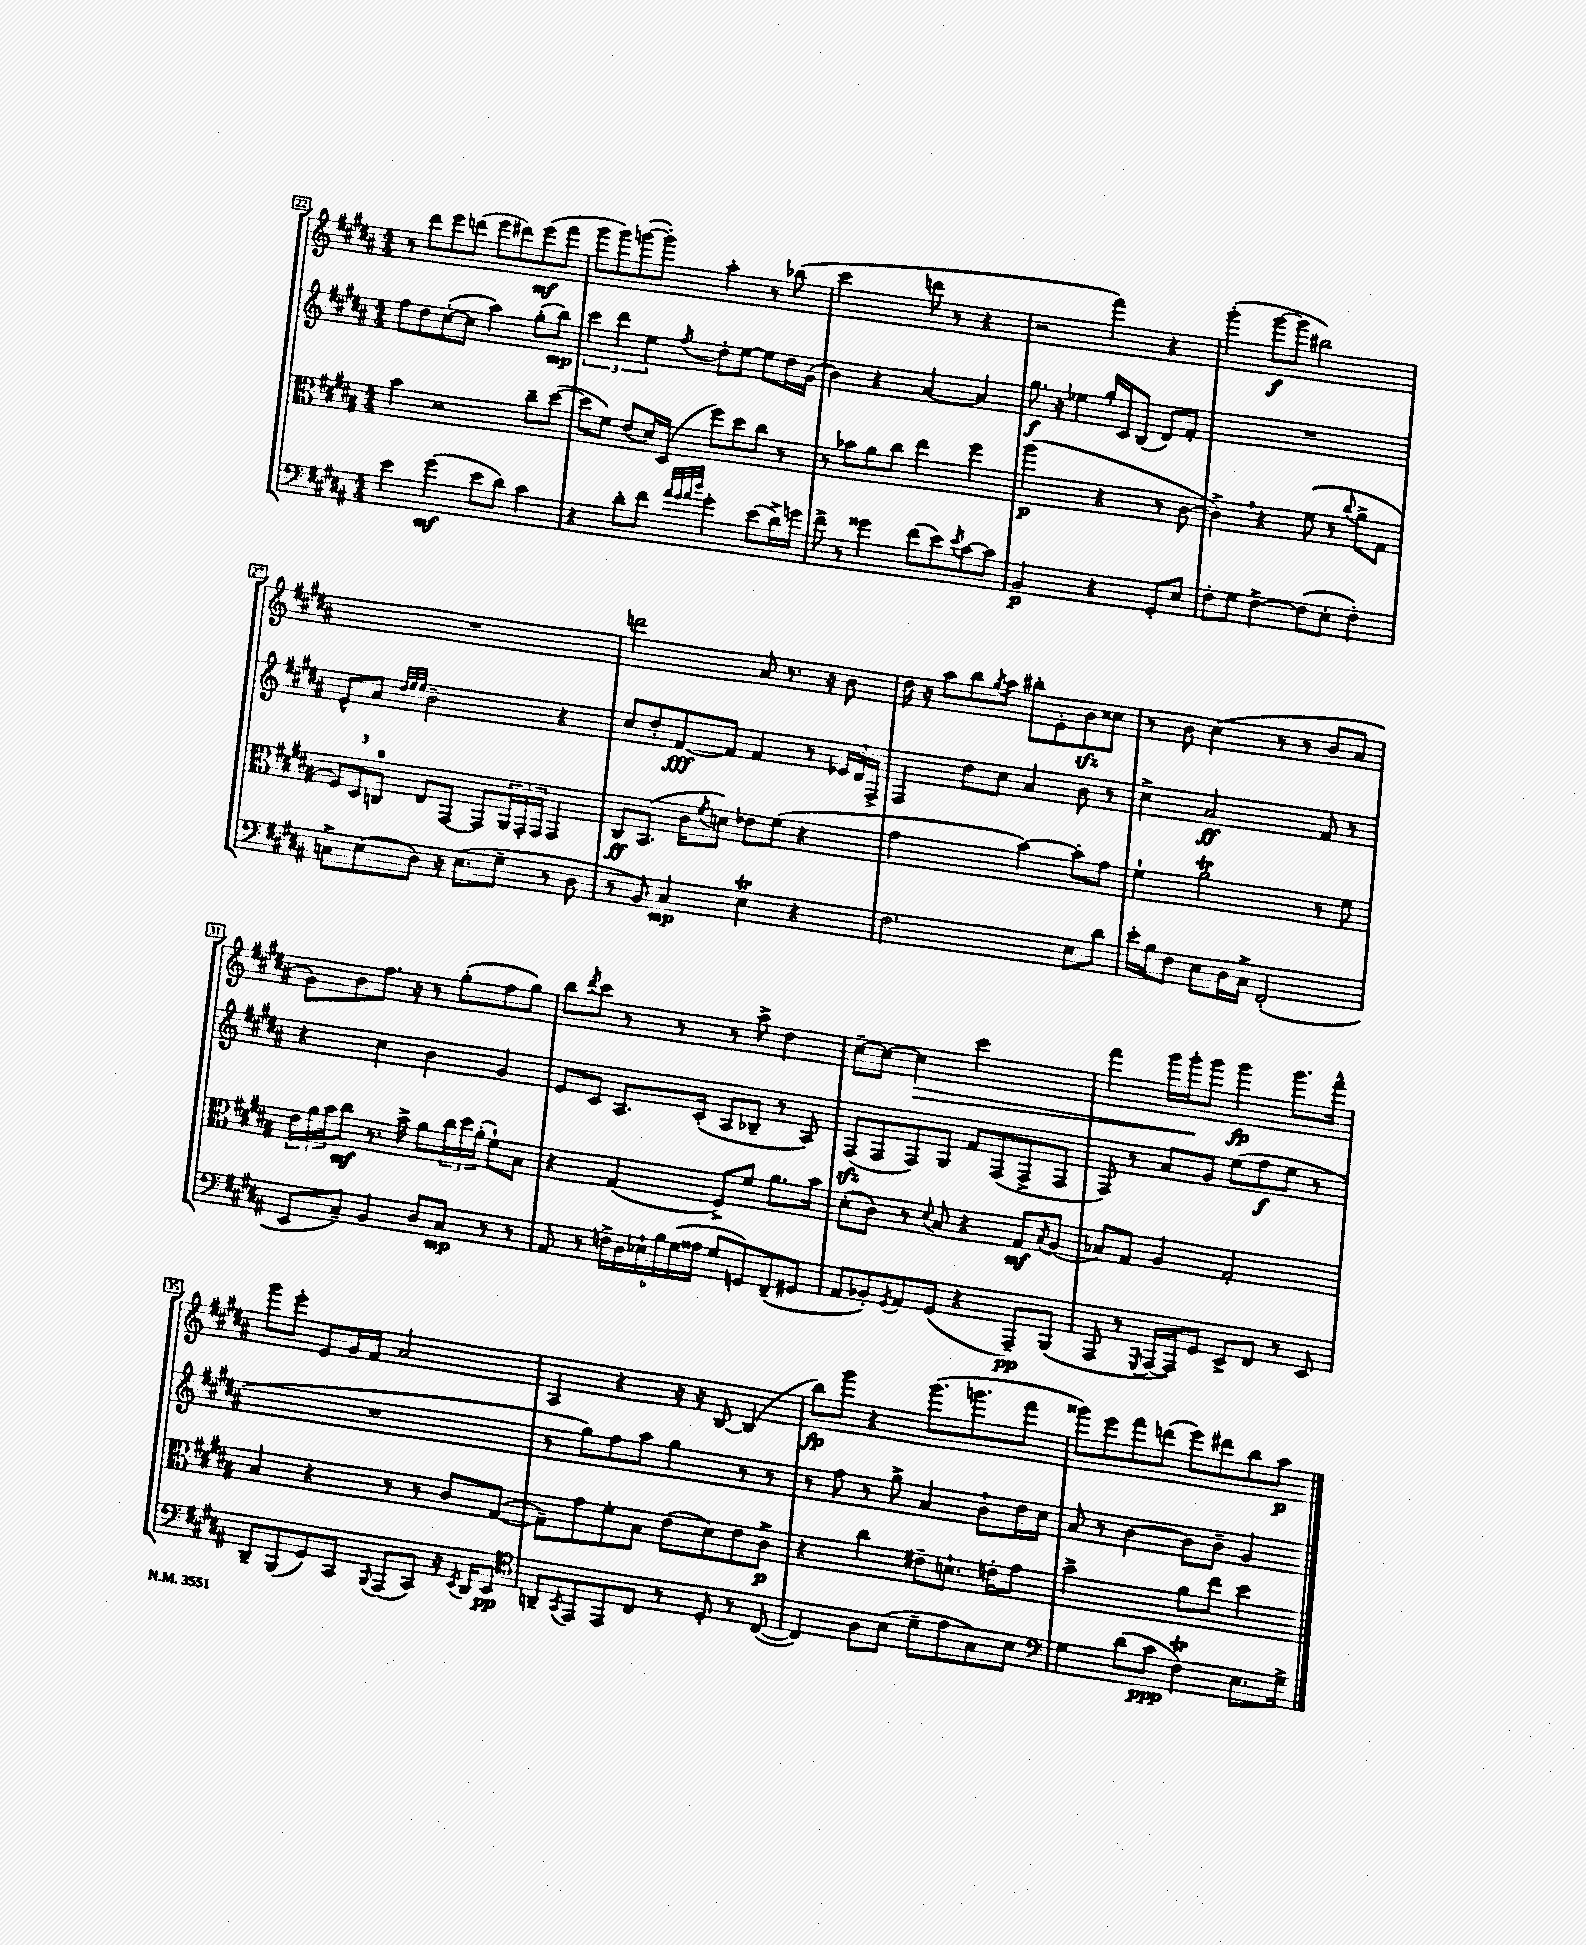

**kern	**dynam	**kern	**dynam	**kern	**dynam	**kern	**dynam
*part4	*part4	*part3	*part3	*part2	*part2	*part1	*part1
*staff4	*staff4	*staff3	*staff3	*staff2	*staff2	*staff1	*staff1
*clefF4	*	*clefC3	*	*clefG2	*	*clefG2	*
*k[f#c#g#d#a#]	*	*k[f#c#g#d#a#]	*	*k[f#c#g#d#a#]	*	*k[f#c#g#d#a#]	*
*M4/4	*	*M4/4	*	*M4/4	*	*M4/4	*
=22	=22	=22	=22	=22	=22	=22	=22
4e\	.	4b\	.	8ff#\L	.	8r	.
.	.	.	.	8dd#\	.	8ddd#\L	.
(4g#\	mf	2r	.	([8cc#'\	.	8eee\	.
.	.	.	.	8cc#\J]	.	(8dddn\J	.
8e\L	.	.	.	4aa#\)	.	8eee\L	.
8d#\J)	.	.	.	.	.	8ddd#X\)	.
4c#\	.	8cc#~\L	.	(8gg#'\L	.	(8eee\	mf
.	.	([8dd#\J	.	8bb\J)	mp	8fff#\J	.
=23	=23	=23	=23	=23	=23	=23	=23
4r	.	8dd#\L]	.	6ccc#\	.	8ggg#\L	.
.	.	8f#\J)	.	.	.	8ggg#\)	.
.	.	.	.	6ddd#\	.	.	.
8d#'\L	.	(8e/L	.	.	.	([8gggn\	.
.	.	.	.	6ee\	.	.	.
8f#\J	.	16d#/L)	.	.	.	8ggg'\J])	.
.	.	(16D#/JJ	.	.	.	.	.
32qqa#/LLL	.	.	.	.	.	.	.
32qqg#/	.	.	.	.	.	.	.
32qqa#/	.	.	.	.	.	.	.
32qqdd#/JJJ	.	.	.	8qff#/	.	.	.
4g#'\	.	8ff#\L)	.	8dd#'\L	.	4aa#'\	.
.	.	8dd#\	.	[8ee\J	.	.	.
(8e\L	.	8cc#\J	.	8ee\L]	.	8r	.
16d#^\L)	.	8r	.	16dd#\L	.	(8bb-X\	.
16gn\JJ	.	.	.	(16g#\JJ	.	.	.
=24	=24	=24	=24	=24	=24	=24	=24
8f#^\	.	8r	.	4b\)	.	2ccc#\	.
8r	.	8b-X\L	.	.	.	.	.
4g##X\	.	8a#\	.	4r	.	.	.
.	.	8cc#\J	.	.	.	.	.
(8f#\L	.	4ee\	.	[4a#/	.	8dddn\	.
8e\)	.	.	.	.	.	8r	.
8qe/	.	.	.	.	.	.	.
[8c#\	.	4ff#\	.	4a#/]	.	4r	.
8c#\J]	.	.	.	.	.	.	.
=25	=25	=25	=25	=25	=25	=25	=25
2BB/	p	(2aa#\	p	8.gg#\	f	2r	.
.	.	.	.	16r	.	.	.
.	.	.	.	4ee-X\	.	.	.
4r	.	4r	.	16gg#'/LL	.	4fff#\)	.
.	.	.	.	16c#/J	.	.	.
.	.	.	.	(8B/J	.	.	.
8GG#'/L	.	8r	.	8d#/L)	.	4r	.
8E/J	.	[8c#\	.	8f#'/J	.	.	.
=26	=26	=26	=26	=26	=26	=26	=26
8F#'\L	.	4c#^,\])	.	1r	.	(4ggg#'\	.
8G#\J	.	.	.	.	.	.	.
[4F#^\	.	4r	.	.	.	[8ggg#\L	f
.	.	.	.	.	.	8ggg#\J]	.
(8F#\L]	.	(8f#\	.	.	.	2bb#X\)	.
8E'\J	.	8r	.	.	.	.	.
.	.	8qqcc#/	.	.	.	.	.
4F#'\)	.	8a#^\L	.	.	.	.	.
.	.	8G#\J	.	.	.	.	.
!!LO:LB:g=z
=27	=27	=27	=27	=27	=27	=27	=27
8Cn^\L	.	12F#/L)	.	8e^^/L	.	1r	.
.	.	12D#/	.	.	.	.	.
(8E\	.	.	.	8a#/J	.	.	.
.	.	12Cn/J	.	.	.	.	.
.	.	.	.	32qqdd#/LLL	.	.	.
.	.	.	.	32qqee/	.	.	.
.	.	.	.	32qqee/JJJ	.	.	.
8D#\J)	.	8E/L	.	2b~\	.	.	.
16r	.	[8GG#/J	.	.	.	.	.
(8.E\L	.	.	.	.	.	.	.
.	.	8GG#/L]	.	.	.	.	.
8G#~\J	.	24AA#/L	.	.	.	.	.
.	.	24GG#'/	.	.	.	.	.
.	.	24GG#/JJ	.	.	.	.	.
8r	.	4GG#/	.	4r	.	.	.
8D#\	.	.	.	.	.	.	.
=28	=28	=28	=28	=28	=28	=28	=28
8r	.	8C#/L	ff	8cc#/L	.	2dddn\	.
8BB/)	.	(8.BB/J	.	8dd#'/	.	.	.
4C#/	mp	.	.	[8f#/	fff	.	.
.	.	16c#\KL	.	.	.	.	.
.	.	8qf#/	.	.	.	.	.
.	.	8dn\J)	.	8f#/J]	.	.	.
4ET\	.	8e-X\L	.	4f#/	.	8a#/	.
.	.	(8f#\J	.	.	.	8.r	.
4r	.	4r	.	8r	.	.	.
.	.	.	.	.	.	16r	.
.	.	.	.	24e-X/LL	.	8b\	.
.	.	.	.	24d#/	.	.	.
.	.	.	.	24F#^/JJ	.	.	.
=29	=29	=29	=29	=29	=29	=29	=29
2.F#\	.	2g#\	.	4F#/	.	16dd#\	.
.	.	.	.	.	.	16r	.
.	.	.	.	.	.	8aa#\L	.
.	.	.	.	8dd#\L	.	8bb\	.
.	.	.	.	.	.	8qgg#/	.
.	.	.	.	8cc#\J	.	8aa#\J	.
.	.	[4b\)	.	4a#/	.	8bb#X'\L	.
.	.	.	.	.	.	8e'\	.
8E\L	.	8b'\L]	.	8b\	.	8bzz\	.
8d#\J	.	8g#\J	.	8r	.	8cc##X\J	.
=30	=30	=30	=30	=30	=30	=30	=30
16e'\LL	.	4f#`\	.	4cc#^\	.	8r	.
16B\J	.	.	.	.	.	.	.
8F#\J	.	.	.	.	.	8b\	.
8E\L	.	2a#t\	.	2a#/	ff	(4cc#\	.
16D#\L	.	.	.	.	.	.	.
16C#^\JJ	.	.	.	.	.	.	.
(2FF#'/	.	.	.	.	.	8r	.
.	.	.	.	.	.	8r	.
.	.	8r	.	8f#/	.	8b/L	.
.	.	8f#\	.	8r	.	8a#/J	.
!!LO:LB:g=z
=31	=31	=31	=31	=31	=31	=31	=31
8EE/L	.	24e\LL	.	4r	.	8g#\L)	.
.	.	24a#\	.	.	.	.	.
.	.	24b\J	.	.	.	.	.
8C#~/J)	.	8cc#\J	mf	.	.	8b\	.
4BB/	.	8.r	.	4cc#\	.	8.ff#\J	.
.	.	16b^\	.	.	.	16r	.
8D#/L	.	8a#\L	.	4b\	.	8r	.
8C#/J	mp	24cc#\L	.	.	.	(8gg#'\L	.
.	.	24dd#\	.	.	.	.	.
.	.	(24a#'\JJ	.	.	.	.	.
8r	.	8f#`\L)	.	4g#/	.	8ff#\	.
8r	.	8B\J	.	.	.	8gg#\J)	.
=32	=32	=32	=32	=32	=32	=32	=32
8AA#/	.	4r	.	8e/L	.	8bb\L	.
.	.	.	.	.	.	8qddd#/	.
8r	.	.	.	8c#/J	.	8ccc#\J	.
24Fn^\LL	.	(4G#/	.	8.A#/L	.	8r	.
24D#\	.	.	.	.	.	.	.
24E-X`\	.	.	.	.	.	.	.
24B\	.	.	.	.	.	8r	.
(24G#\	.	.	.	.	.	.	.
.	.	.	.	(16c#'/Jk	.	.	.
24A##X\JJ	.	.	.	.	.	.	.
8G#/L	.	8F#^/L)	.	8A#/L	.	8r	.
8GGn/)	.	8f#/J	.	8B-X~/J	.	8aa#^\	.
(8FF#~/	.	8.a#\L	.	8r	.	4dd#\	.
8GG#X/J	.	.	.	8A#/)	.	.	.
.	.	16b\Jk	.	.	.	.	.
=33	=33	=33	=33	=33	=33	=33	=33
8AA#/L	.	(8d#'\L	.	(8F#zz/L	.	[8cc#~\L	.
8BB-X'/)	.	8c#\J)	.	8F#/	.	8cc#\J_	.
8qGG#/	.	.	.	.	.	.	.
!	!	!	!	!	!	!	!LO:HP:b
8AA#/	.	8r	.	8F#/)	.	4cc#\]	>
.	.	8qqd#/	.	.	.	.	.
(8GG#/J	.	8B/	.	8G#/J	.	.	.
4r	.	4r	.	8f#/L	.	2ccc#\	.
.	.	.	.	(8F#/	.	.	.
8AAA#~/L)	pp	8G#/L	mf	8F#^/	.	.	.
.	.	8qB/	.	.	.	.	.
(8BBB/J	.	(8A#/J	.	8F#/J	.	.	.
=34	=34	=34	=34	=34	=34	=34	=34
8AAA#/	.	8B-X/L)	.	8F#/)	.	4fff#\	.
8r	.	8G#/J	.	8r	.	.	.
8qGGG#/	.	.	.	.	.	.	.
[16AAA#/LL	.	4A#/	.	8a#/L	.	16ggg#\LL	.
16AAA#/J])	.	.	.	.	.	16ggg#'\J	.
8GG#/J	.	.	.	8g#/J	.	8ggg#\J	]
8EE^/L	.	2G#'/	.	(8ee\L	.	4ggg#\	fp
8FF#/J	.	.	.	8ff#\	f	.	.
8r	.	.	.	8ee\J	.	8.ggg#\L	.
8EE/	.	.	.	8r	.	.	.
.	.	.	.	.	.	16fff#^^\Jk	.
!!LO:LB:g=z
=35	=35	=35	=35	=35	=35	=35	=35
8DD#~/L	.	4B/	.	1r	.	8ggg#\L	.
(8BBB/	.	.	.	.	.	8eee'\J	.
8GG#/)	.	4r	.	.	.	8e/L	.
8CC#/J	.	.	.	.	.	16g#/L	.
.	.	.	.	.	.	16f#/JJ	.
8qqBBB/	.	.	.	.	.	.	.
(8AAA#/L	.	8r	.	.	.	2a#/	.
8CC#/J)	.	8r	.	.	.	.	.
16r	.	8c#/L	.	.	.	.	.
8qEE/	.	.	.	.	.	.	.
16DD#/KL	.	.	.	.	.	.	.
8EE/J	pp	([8G#/J	.	.	.	.	.
=36	=36	=36	=36	=36	=36	=36	=36
*clefC4	*	*	*	*	*	*	*
8AAn~/L	.	8G#~\L])	.	8r	.	4A#/	.
8qGG#/	.	.	.	.	.	.	.
8EE/	.	8g#\	.	8gg#\L)	.	.	.
8EE/	.	8f#'\	.	8ff#\	.	4r	.
8C#/J	.	8B\J	.	8aa#\J	.	.	.
8r	.	(8e\L	.	4gg#\	.	16r	.
.	.	.	.	.	.	16r	.
8D#'/	.	8d#\)	.	.	.	[8B/	.
8r	.	8e\	.	8r	.	(4B/]	.
([8C#/	.	8c#^\J	p	8r	.	.	.
=37	=37	=37	=37	=37	=37	=37	=37
4C#/])	.	4r	.	8r	.	8bb\L)	fp
.	.	.	.	8ff#\	.	8ggg#\J	.
8A#\L	.	4cc#\	.	8r	.	4r	.
(8B\J	.	.	.	8gg#^\	.	.	.
8d#~\L	.	8e#X~\L	.	4a#/	.	(8.ggg#\L	.
8e\	.	8.dn`\J	.	.	.	.	.
.	.	.	.	.	.	8.gggn\	.
8G#\)	.	.	.	8b`\L	.	.	.
.	.	16en'\KL	.	.	.	.	.
8B\J	.	8g#\J	.	16dd#\L	.	8fff#\J	.
.	.	.	.	16cc#\JJ	.	.	.
=38	=38	=38	=38	=38	=38	=38	=38
*clefF4	*	*	*	*	*	*	*
4G#\	.	2b^\	.	8a#/	.	8ggg##X\L)	.
.	.	.	.	8r	.	8eee\	.
(8d#\L	.	.	.	[4b\	.	8fff#\	.
8c#\J	ppp	.	.	.	.	(8dddn\J	.
4F#T\)	.	8a#\L	.	8b\L]	.	8eee\L)	.
.	.	8ee\J	.	8b~\J	.	8ddd#X\	.
8.E\L	.	4dd#\	.	4g#/	.	8bb\	.
.	.	.	.	.	.	8aa#\J	p
16G#^\Jk	.	.	.	.	.	.	.
==	==	==	==	==	==	==	==
*-	*-	*-	*-	*-	*-	*-	*-
